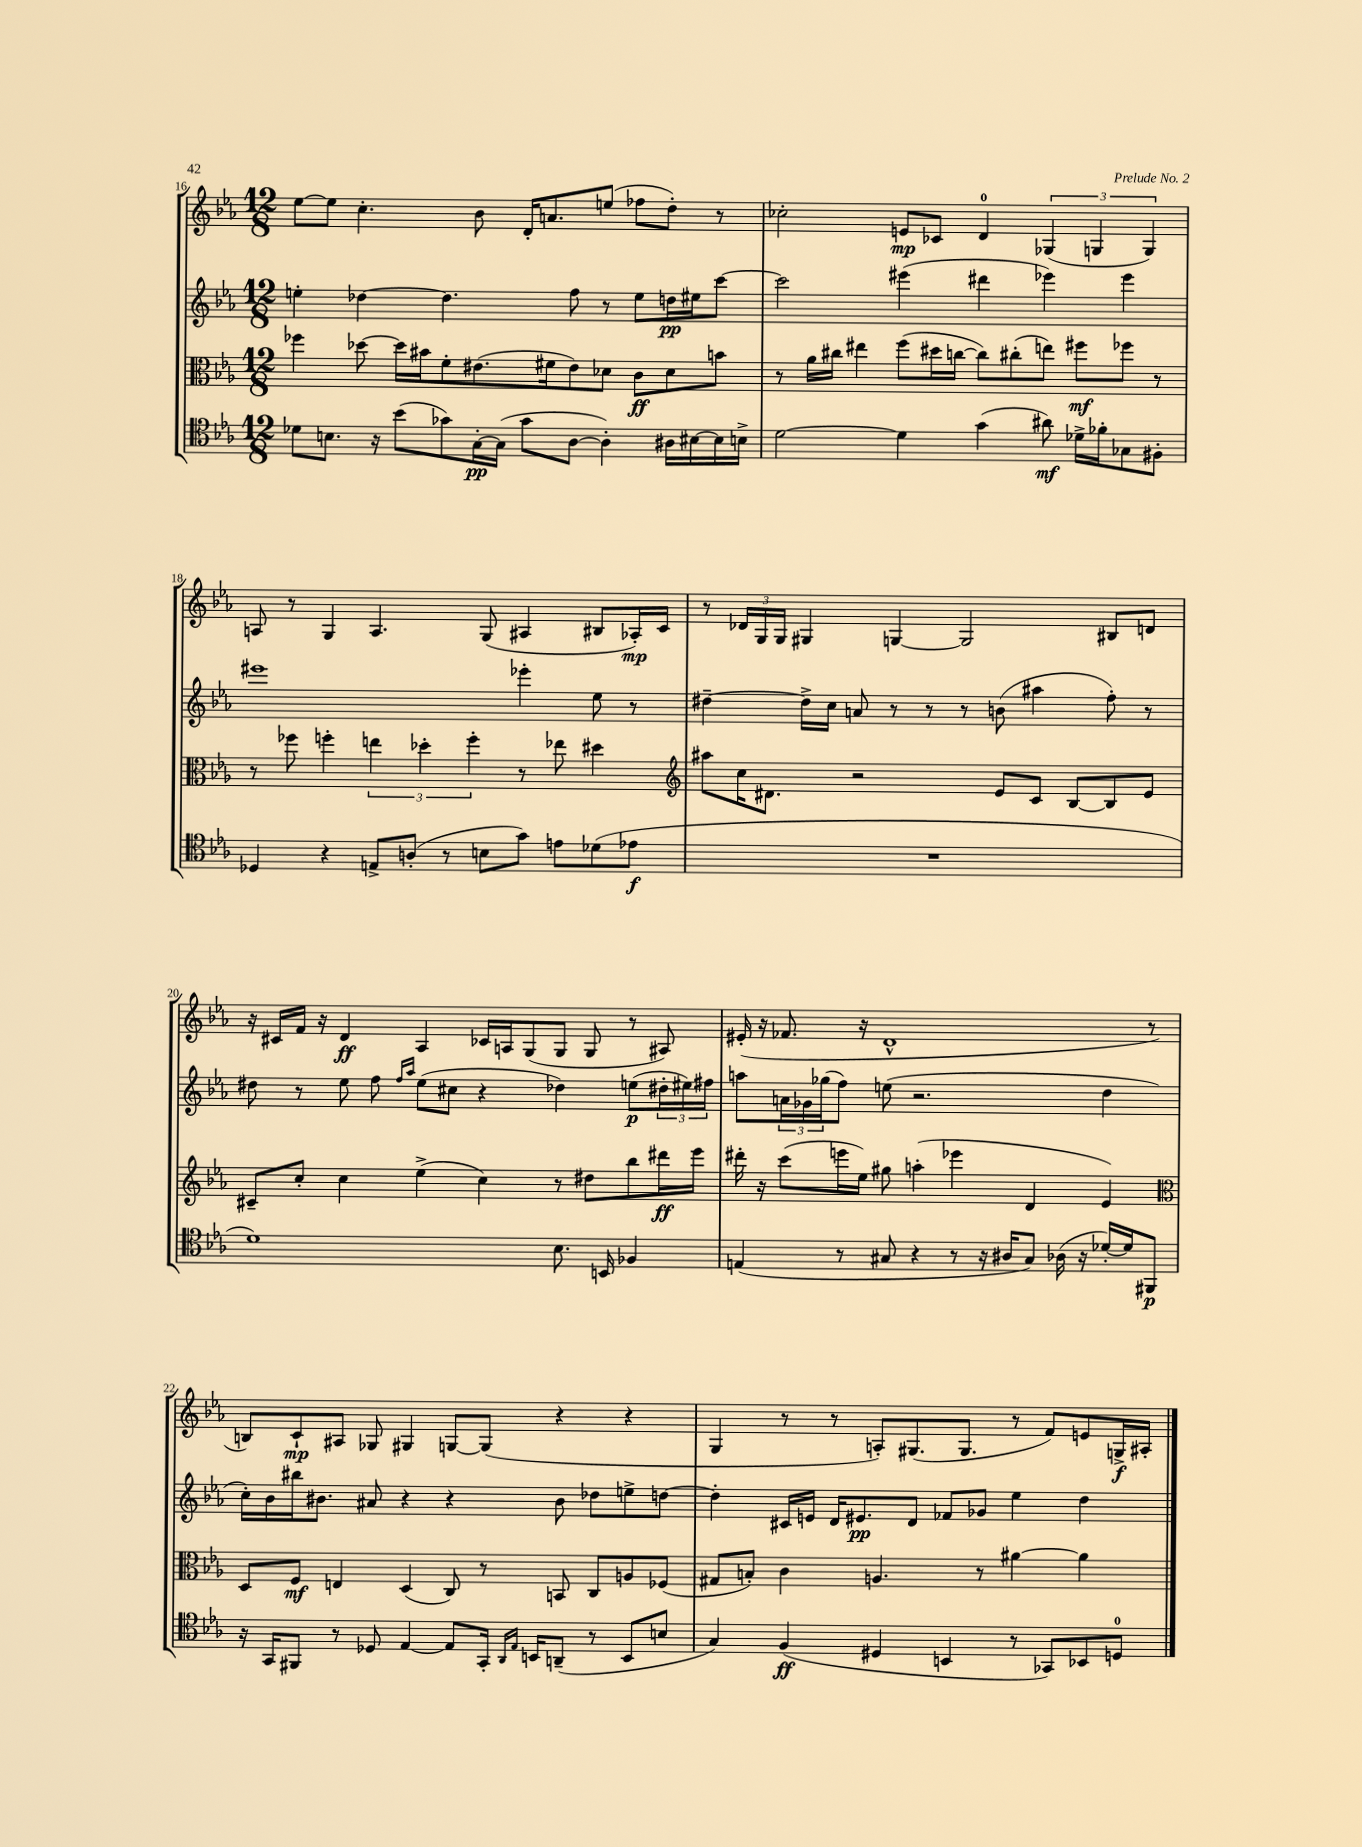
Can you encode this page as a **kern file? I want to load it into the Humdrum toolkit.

**kern	**dynam	**kern	**dynam	**kern	**dynam	**kern	**dynam
*part4	*part4	*part3	*part3	*part2	*part2	*part1	*part1
*staff4	*staff4	*staff3	*staff3	*staff2	*staff2	*staff1	*staff1
*clefC4	*	*clefC3	*	*clefG2	*	*clefG2	*
*k[b-e-a-]	*	*k[b-e-a-]	*	*k[b-e-a-]	*	*k[b-e-a-]	*
*M12/8	*	*M12/8	*	*M12/8	*	*M12/8	*
=16	=16	=16	=16	=16	=16	=16	=16
8d-X\L	.	4ff-X\	.	4een'\	.	[8ee-\L	.
8.Bn\J	.	.	.	.	.	8ee-\J]	.
.	.	[8dd-X\	.	[4dd-X\	.	4.cc'\	.
16r	.	.	.	.	.	.	.
(8b-\L	.	16dd-\LL]	.	.	.	.	.
.	.	16b#X\J	.	.	.	.	.
8g-X\)	.	8f'\	.	4.dd-\]	.	.	.
[16G'\L	pp	(8.e#X\	.	.	.	8b-\	.
(16G\JJ]	.	.	.	.	.	.	.
8g-\L	.	.	.	.	.	16d'/KL	.
.	.	16f#X\k	.	.	.	8.an/	.
[8A-\J	.	8e#\)	.	8ff\	.	.	.
4A-'\])	.	8d-X\J	.	8r	.	(8een/J	.
.	.	8c\L	ff	8ee\L	.	8ff-X\L	.
16A#X\LL	.	8d-\	.	16ddn\L	pp	8dd'\J)	.
[16B#X\	.	.	.	16ee#X\J	.	.	.
16B#\]	.	8bn\J	.	[8ccc\J	.	8r	.
16Bn^\JJ	.	.	.	.	.	.	.
=17	=17	=17	=17	=17	=17	=17	=17
[2d\	.	8r	.	2ccc\]	.	2cc-X'\	.
.	.	16a-\LL	.	.	.	.	.
.	.	16cc#X\JJ	.	.	.	.	.
.	.	4ee#X\	.	.	.	.	.
4d\]	.	(8ff\L	.	(4eee#X\	.	8en/L	mp
.	.	16dd#X\L	.	.	.	8c-X/J	.
.	.	[16ccn\JJ	.	.	.	.	.
(4g\	.	8cc\L])	.	4ddd#X\	.	4d/	.
.	.	(8cc#X'\	.	.	.	.	.
8a#X\)	mf	8een\J)	.	4eee-X\)	.	(6G-X/	.
16d-X^\LL	.	8ff#X\L	mf	.	.	.	.
.	.	.	.	.	.	6Gn/	.
16f-X'\J	.	.	.	.	.	.	.
8G-X\	.	8ff-X\J	.	4eee-\	.	.	.
.	.	.	.	.	.	6G/)	.
8F#X'\J	.	8r	.	.	.	.	.
!!LO:LB:g=z
=18	=18	=18	=18	=18	=18	=18	=18
4D-X/	.	8r	.	1eee#X	.	8An/	.
.	.	8ff-X\	.	.	.	8r	.
4r	.	4ffn'\	.	.	.	4G/	.
8En^/L	.	6een\	.	.	.	4.A/	.
(8An'/J	.	.	.	.	.	.	.
.	.	6dd-X'\	.	.	.	.	.
8r	.	.	.	.	.	.	.
.	.	6ff'\	.	.	.	.	.
8Bn\L	.	.	.	.	.	(8G/	.
8g\J)	.	8r	.	4eee-X'\	.	4A#X/	.
8en\L	.	8ee-X\	.	.	.	.	.
(8d-X\	.	4dd#X\	.	8ee-\	.	8B#X/L	.
8e-X\J	f	.	.	8r	.	16A-X'/L)	mp
.	.	.	.	.	.	16c/JJ	.
=19	=19	=19	=19	=19	=19	=19	=19
*	*	*clefG2	*	*	*	*	*
1.r	.	8aa#X\L	.	[4dd#X~\	.	8r	.
.	.	16cc\K	.	.	.	24d-X/LL	.
.	.	.	.	.	.	24G/	.
.	.	8.d#X\J	.	.	.	.	.
.	.	.	.	.	.	24G/JJ	.
.	.	.	.	16dd#^\LL]	.	4G#X/	.
.	.	.	.	16cc\JJ	.	.	.
.	.	2r	.	8an/	.	.	.
.	.	.	.	8r	.	[4Gn/	.
.	.	.	.	8r	.	.	.
.	.	.	.	8r	.	2G/]	.
.	.	8e-/L	.	(8bn\	.	.	.
.	.	8c/J	.	4aa#X\	.	.	.
.	.	[8B-/L	.	.	.	.	.
.	.	8B-/]	.	8ff'\)	.	8B#X/L	.
.	.	8e-/J	.	8r	.	8dn/J	.
!!LO:LB:g=z
=20	=20	=20	=20	=20	=20	=20	=20
1d)	.	8c#X~/L	.	8dd#X\	.	16r	.
.	.	.	.	.	.	16c#X/LL	.
.	.	8cc'/J	.	8r	.	16f/JJ	.
.	.	.	.	.	.	16r	.
.	.	4cc\	.	8ee-\	.	4d/	ff
.	.	.	.	8ff\	.	.	.
.	.	.	.	16qqff/LL	.	.	.
.	.	.	.	16qqaa-/JJ	.	.	.
.	.	(4ee-^\	.	(8ee-\L	.	4A-/	.
.	.	.	.	8cc#X\J	.	.	.
.	.	4cc\)	.	4r	.	16c-X/LL	.
.	.	.	.	.	.	16An/J	.
.	.	.	.	.	.	(8G/	.
8.B-\	.	8r	.	4dd-X\)	.	8G/J	.
.	.	8dd#X\L	.	.	.	8G/	.
16BBn/	.	.	.	.	.	.	.
4F-X/	.	8bb-\	.	(8een\L	p	8r	.
.	.	16ddd#X\L	ff	24dd#X'\L	.	8A#X/)	.
.	.	.	.	24ee#X\)	.	.	.
.	.	16eee-\JJ	.	.	.	.	.
.	.	.	.	24ff#X\JJ	.	.	.
=21	=21	=21	=21	=21	=21	=21	=21
(4En/	.	16ddd#X'\	.	8aan\L	.	(16e#X'/	.
.	.	16r	.	.	.	16r	.
.	.	(8ccc\L	.	24an\L	.	8.f-X/	.
.	.	.	.	24g-X\	.	.	.
.	.	.	.	(24gg-X\J	.	.	.
8r	.	16eeen\L	.	8ff\J)	.	.	.
.	.	16ee-\JJ)	.	.	.	16r	.
8G#X/	.	8gg#X\	.	(8een\	.	1d^^	.
4r	.	(4aan'\	.	2.r	.	.	.
8r	.	4eee-X\	.	.	.	.	.
16r	.	.	.	.	.	.	.
16A#X/KL	.	.	.	.	.	.	.
8G#/J)	.	4d/	.	.	.	.	.
(16A-X\	.	.	.	.	.	.	.
16r	.	.	.	.	.	.	.
[16d-X'/LL)	.	4e-/)	.	4dd\	.	.	.
16d-/J]	.	.	.	.	.	.	.
8FF#X/J	p	.	.	.	.	8r	.
!!LO:LB:g=z
=22	=22	=22	=22	=22	=22	=22	=22
*	*	*clefC3	*	*	*	*	*
16r	.	8D/L	.	16cc'\LL)	.	8Bn/L)	.
16GG/KL	.	.	.	16b-\	.	.	.
8FF#X/J	.	8F/J	mf	16bb#X\J	.	8c`/	mp
.	.	.	.	8.b#X\J	.	.	.
8r	.	4En/	.	.	.	8A#X/J	.
8D-X/	.	.	.	8a#X/	.	8G-X/	.
[4E-/	.	(4D/	.	4r	.	4G#X/	.
8E-/L]	.	8C/)	.	4r	.	[8Gn/L	.
16GG'/Jk	.	8r	.	.	.	(8G/J]	.
16qqAA-/LL	.	.	.	.	.	.	.
16qqE-/JJ	.	.	.	.	.	.	.
16BBn/KL	.	.	.	.	.	.	.
(8AAn~/J	.	8BBn/	.	8b#\	.	4r	.
8r	.	8C/L	.	8dd-X\L	.	.	.
8BB/L	.	8An/	.	8een^\	.	4r	.
8Bn/J	.	(8F-X/J	.	[8ddn\J	.	.	.
=23	=23	=23	=23	=23	=23	=23	=23
4G/)	.	8G#X/L	.	4dd'\]	.	4G/	.
.	.	8Bn'/J)	.	.	.	.	.
(4F/	ff	4c\	.	16c#X/LL	.	8r	.
.	.	.	.	16en/JJ	.	.	.
.	.	.	.	16d/KL	.	8r	.
.	.	.	.	8.e#X/	pp	.	.
4D#X/	.	4.An/	.	.	.	8An'/L)	.
.	.	.	.	8d/J	.	(8.G#X/	.
4BBn/	.	.	.	8f-X/L	.	.	.
.	.	.	.	.	.	8.G#/J	.
.	.	8r	.	8g-X/J	.	.	.
8r	.	[4a#X\	.	4ee-\	.	8r	.
8GG-X/L)	.	.	.	.	.	8f/L)	.
8BB-X/	.	4a#\]	.	4dd\	.	8en/	.
8Dn/J	.	.	.	.	.	16Gn^/L	f
.	.	.	.	.	.	16A#X'/JJ	.
==	==	==	==	==	==	==	==
*-	*-	*-	*-	*-	*-	*-	*-
